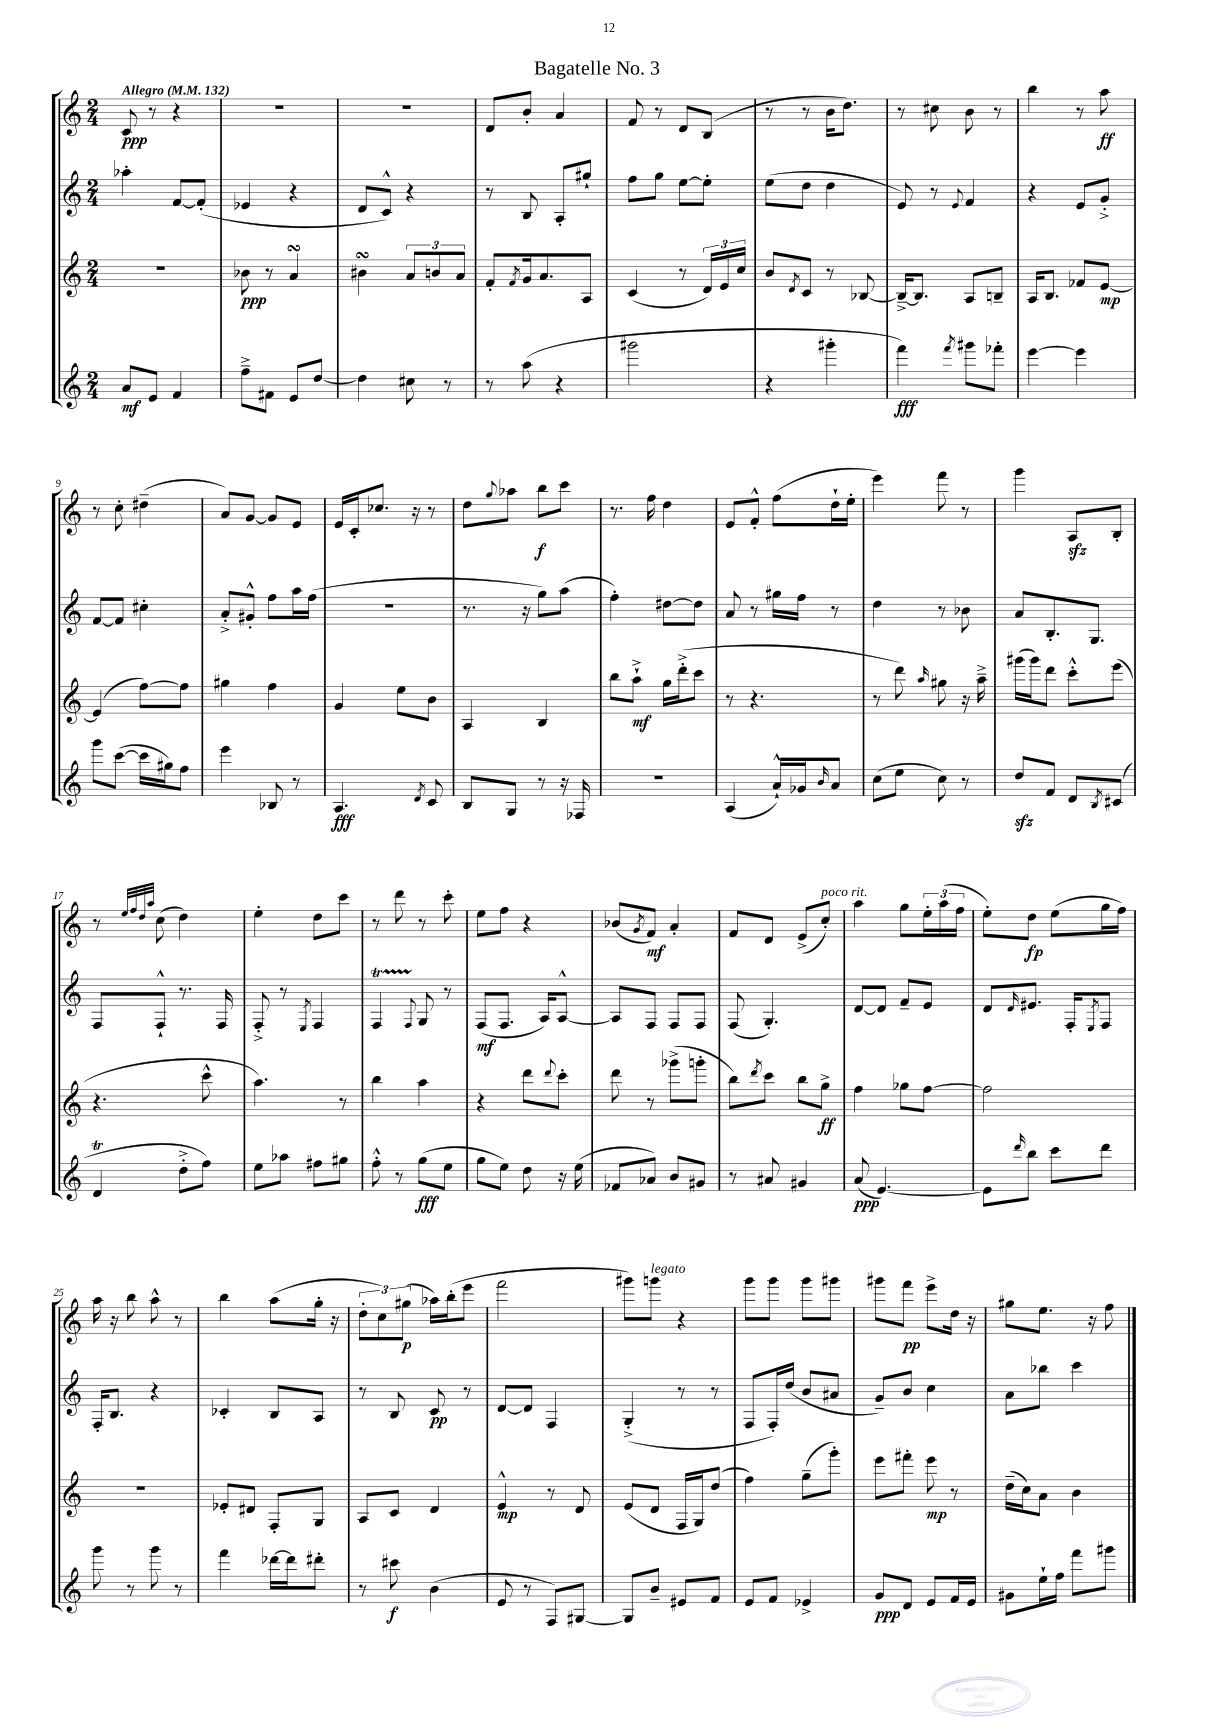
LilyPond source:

\header { title = "Bagatelle No. 3" }
<<
\new StaffGroup <<
\new Staff = "s0" {
    \clef treble \key c \major \numericTimeSignature \time 2/4 \tempo "Allegro" 4 = 132
    c'8\ppp r8 r4 |
    R2 |
    r2 |
    d'8 b'8-. a'4 |
    f'8 r8 d'8 b8( |
    r8 r8 b'16 d''8.) |
    r8 cis''8 b'8 r8 |
    b''4 r8 a''8\ff |
    r8 c''8-. dis''4--( |
    a'8) g'8~ g'8 e'8 |
    e'16 c'16-. ces''8. r16 r8 |
    d''8 \appoggiatura { g''8 } aes''8 b''8\f c'''8 |
    r8. f''16 d''4 |
    e'8 f'8-.-^ f''8( d''16-! e''16-. |
    e'''4) f'''8 r8 |
    g'''4 a8\sfz b8-. |
    r8 \grace { e''32 f''32 d''32 a''32 } c''8( d''4) |
    e''4-. d''8 c'''8 |
    r8 d'''8 r8 c'''8-. |
    e''8 f''8 r4 |
    bes'8( \acciaccatura { g'8 } f'8\mf) a'4-. |
    f'8 d'8 e'8->( c''8-.^\markup { \italic "poco rit." }) |
    a''4 g''8 \tuplet 3/2 { e''16-. a''16( f''16 } |
    e''8-.) d''8\fp e''8( g''16 f''16) |
    a''16 r16 b''8 a''8-^ r8 |
    b''4 a''8( g''16-. r16 |
    \tuplet 3/2 { d''8-. c''8) gis''8\p( } aes''16) b''16-.( e'''8 |
    f'''2 |
    gis'''8) g'''8^\markup { \italic "legato" } r4 |
    g'''8 g'''8 g'''8 gis'''8 |
    gis'''8 f'''8\pp e'''8-> d''16 r16 |
    gis''8 e''8. r16 f''8 \bar "|." |
}
\new Staff = "s1" {
    \clef treble \key c \major \numericTimeSignature \time 2/4
    aes''4-. f'8~ f'8-.( |
    ees'4 r4 |
    d'8 c'8-^) r4 |
    r8 b8 a8-. gis''8-! |
    f''8 g''8 e''8~ e''8-. |
    e''8( d''8 d''4 |
    e'8) r8 \appoggiatura { e'8 } f'4 |
    r4 e'8 g'8-.-> |
    f'8~ f'8 cis''4-. |
    a'8-.-> gis'8-.-^ f''8 a''16 f''16( |
    R2 |
    r8. r16 g''8) a''8( |
    f''4-.) dis''8~ dis''8 |
    a'8 r8 gis''16 f''16 r8 |
    d''4 r8 bes'8 |
    a'8 b8.-. g8. |
    f8 f8-!-^ r8. f16 |
    f8-.-> r8 \acciaccatura { e8 } f4 |
    f4\startTrillSpan \appoggiatura { f8 } g8\stopTrillSpan r8 |
    f8\mf( f8. a16) a8~-^ |
    a8 f8 f8 f8 |
    f8( g4.-.) |
    d'8~ d'8 f'8-- e'8 |
    d'8 \grace { d'16 } eis'8. f16-. \acciaccatura { e8 } f8 |
    f16-. b8. r4 |
    ces'4-. b8 a8 |
    r8 b8 c'8\pp r8 |
    d'8~ d'8 f4 |
    g4-.->( r8 r8 |
    f8 f16-.) d''16( b'8 ais'8 |
    g'8--) b'8 c''4 |
    a'8 bes''8 c'''4 \bar "|." |
}
\new Staff = "s2" {
    \clef treble \key c \major \numericTimeSignature \time 2/4
    r2 |
    bes'8\ppp r8 a'4\turn |
    bis'4\turn \tuplet 3/2 { a'8 b'8 a'8 } |
    f'8-. \acciaccatura { f'8 } g'16 a'8. a8 |
    c'4( r8 \tuplet 3/2 { d'16) e'16 c''16 } |
    b'8 \acciaccatura { d'8 } c'8 r8 bes8~ |
    bes16~---> bes8. a8 b8-- |
    a16 b8. fes'8 e'8~\mp |
    e'4( f''8~) f''8 |
    gis''4 f''4 |
    g'4 e''8 b'8 |
    a4 b4 |
    b''8 a''8-!->\mf g''16 d'''16-.->( c'''8 |
    r8 r4. |
    r8 d'''8) \grace { a''16 } gis''8 r16 a''16---> |
    gis'''16( gis'''16) d'''8 c'''8-.-^ e'''8( |
    r4. c'''8-^ |
    a''4.) r8 |
    b''4 a''4 |
    r4 d'''8 \appoggiatura { d'''8 } c'''8-. |
    d'''8 r8 ges'''8->( g'''8-. |
    b''8) \acciaccatura { d'''8 } c'''8 b''8 g''8->\ff |
    f''4 ges''8 f''8~ |
    f''2 |
    R2 |
    ees'8-. dis'8 f8-. g8 |
    a8 c'8 d'4 |
    e'4-^\mp r8 d'8 |
    e'8( d'8 f16 g16) d''8( |
    f''4) g''8--( g'''8-.) |
    e'''8 fis'''8-. e'''8\mp r8 |
    d''16--( c''16) a'8 b'4 \bar "|." |
}
\new Staff = "s3" {
    \clef treble \key c \major \numericTimeSignature \time 2/4
    a'8\mf e'8 f'4 |
    f''8---> fis'8 e'8 d''8~ |
    d''4 cis''8 r8 |
    r8 a''8( r4 |
    gis'''2 |
    r4 gis'''4-. |
    f'''4\fff) \acciaccatura { f'''8 } gis'''8 fes'''8-. |
    e'''4~ e'''4 |
    g'''8 c'''8~( c'''16 gis''16) f''8 |
    e'''4 bes8 r8 |
    a4.\fff \acciaccatura { d'8 } c'8 |
    b8 g8 r8 r16 fes16 |
    R2 |
    a4( a'16-!-^) ges'16 \grace { b'16 } a'8 |
    c''8( e''8 c''8) r8 |
    d''8\sfz f'8 d'8 \acciaccatura { b8 } cis'8( |
    d'4\trill d''8-.-> f''8) |
    e''8 aes''8 fis''8 gis''8 |
    f''8-.-^ r8 g''8\fff( e''8 |
    g''8 e''8) d''8 r16 e''16( |
    fes'8 aes'8) b'8 gis'8 |
    r8 ais'8 gis'4 |
    a'8\ppp( e'4.~) |
    e'8 \grace { d'''16 } b''8 c'''8 d'''8 |
    g'''8 r8 g'''8 r8 |
    f'''4 des'''16~ des'''16 dis'''8-. |
    r8 cis'''8\f b'4( |
    e'8 r8 f8) gis8~ |
    gis8 b'8-- eis'8 f'8 |
    e'8 f'8 ees'4-> |
    g'8\ppp d'8 e'8 f'16 e'16 |
    gis'8 e''16-! f''16 f'''8 gis'''8 \bar "|." |
}
>>
>>
